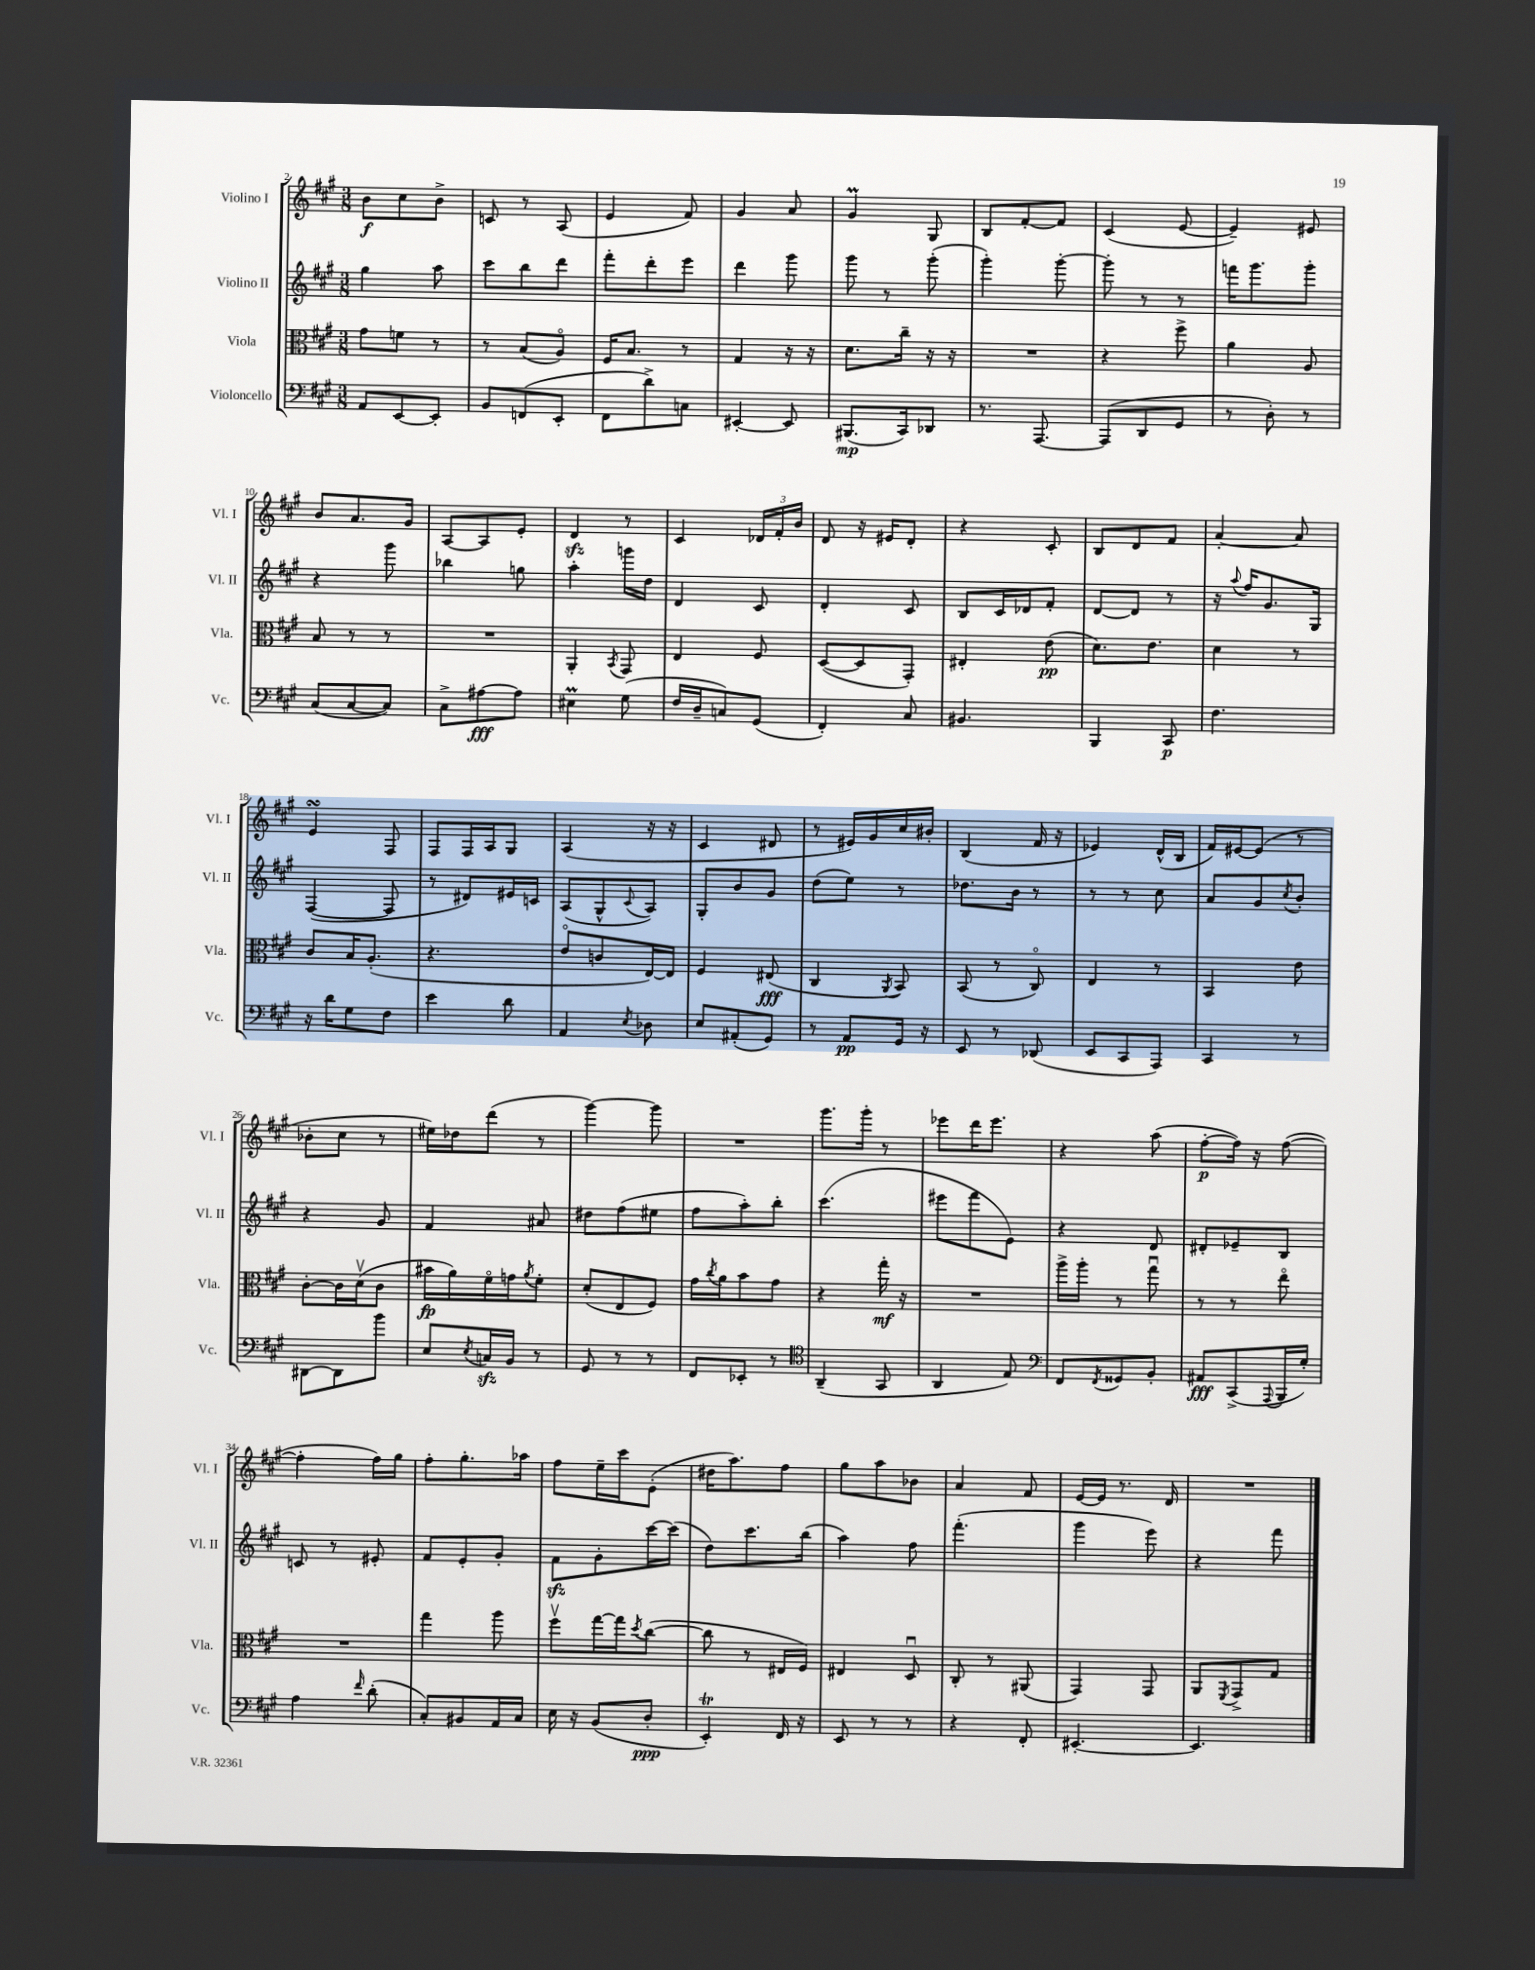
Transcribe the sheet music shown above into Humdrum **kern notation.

**kern	**kern	**kern	**kern
*staff4	*staff3	*staff2	*staff1
*clefF4	*clefC3	*clefG2	*clefG2
*k[f#c#g#]	*k[f#c#g#]	*k[f#c#g#]	*k[f#c#g#]
*M3/8	*M3/8	*M3/8	*M3/8
8AA/L	8g#\L	4gg#\	8b\L
[8EE/	8f\J	.	8cc#\
8EE'/]J	8r	8aa\	8b^\J
=	=	=	=
8BB/L	8r	8ccc#\L	8c/
(8FF/	(8B/L	8bb\	8r
8EE'/J	8Ao/J)	8ddd\J	(8A/
=	=	=	=
8FF#\L	16F#/LK	8fff#'\L	4e/
.	8.B/J	.	.
8d^\)	.	8ddd'\	.
8C\J	8r	8eee\J	8f#/)
=	=	=	=
[4EE#'/	4G#/	4ddd\	4g#/
8EE#/]	16r	8ggg#\	8a/
.	16r	.	.
=	=	=	=
(8.BBB#/L	8.d\L	8ggg#\	4g#/
.	.	8r	.
16CC#/k)	16cc#~\Jk	.	.
8DD-/J	16r	(8ggg#'\	8G#/
.	16r	.	.
=	=	=	=
8.r	4.r	4ggg#'\)	8B/L
.	.	.	[8f#'/
[8.AAA/	.	.	.
.	.	[8ggg#'\	8f#/]J
=	=	=	=
(8AAA/]L	4r	8ggg#'\]	(4c#/
8DD/	.	8r	.
8GG#/J	8ff#^\	8r	[8e/
=	=	=	=
8r	4a\	16fff\LK	4e~/])
.	.	8.ggg#\	.
8D'\)	.	.	.
8r	8A/	8ggg#'\J	8e#/
=	=	=	=
(8C#/L	8B/	4r	8b/L
[8C#/	8r	.	8.a/
8C#/]J)	8r	8ggg#\	.
.	.	.	16g#/Jk
=	=	=	=
8C#^\L	4.r	4bb-\	[8A/L
[8A#\	.	.	8A/]
8A#\]J	.	8gg\	8e'/J
=	=	=	=
4E#\	4AA'/	4aa'\	4d/
.	8qBB/	.	.
(8G#\	8GG#/	16ggg\LL	8r
.	.	16dd\JJ	.
=	=	=	=
16F#/LL	4E/	4d/	4c#/
16D~/J	.	.	.
8C/)	.	.	.
(8GG#/J	8F#/	8c#/	24d-/LL
.	.	.	24f#'/
.	.	.	24b/JJ
=	=	=	=
4FF#'/)	([8D/L	4d'/	8d/
.	8D/]	.	16r
.	.	.	16e#/LK
8C#/	8GG#'/J)	8c#/	8d'/J
=	=	=	=
4.BB#/	4E#'/	8B/L	4r
.	.	16c#/L	.
.	.	16d-/J	.
.	(8e\	8f#'/J	8c#'/
=	=	=	=
4BBB/	8.d\L)	[8d/L	8B/L
.	.	8d/]J	8d/
.	8.e\J	.	.
8CC#/	.	8r	8f#/J
=	=	=	=
4.F#\	4d\	16r	[4a'/
.	.	8qqaa/	.
.	.	16ff#/LK	.
.	.	8.g#/	.
.	8r	.	8a/]
.	.	16G#/Jk	.
=	=	=	=
16r	8c#/L	([4F#/	4e/
16d\LK	.	.	.
8G#\	16B/K	.	.
.	(8.A'/J	.	.
8F#\J	.	8F#/]	8F#/
=	=	=	=
4e\	4.r	8r	8F#/L
.	.	8d#/L)	16F#/L
.	.	.	16A/J
8d\	.	16e#/L	8G#/J
.	.	16c/JJ	.
=	=	=	=
4AA/	8eo/L	(8A/L	(4A/
.	8c/	8G#^^/	.
8qE/	.	8qqc#/	.
8D-\	[16E/L)	8A/J)	16r
.	16E/]JJ	.	16r
=	=	=	=
8E/L	4F#/	8G#'/L	4c#/
(8AA#'/	.	8b/	.
8GG#/J)	(8E#/	8g#/J	8d#/
=	=	=	=
8r	4C#/	(8dd\L	8r
8AA/L	.	8ee\J)	16e#/LL)
.	.	.	16g#/
.	8qAA/	.	.
16GG#/Jk	8BB/)	8r	16cc#/
16r	.	.	16b#'/JJ
=	=	=	=
8EE/	(8BB/	8.dd-\L	(4B/
8r	8r	.	.
.	.	16b\Jk	.
(8DD-/	8C#o/)	8r	16f#/
.	.	.	16r
=	=	=	=
8EE/L	4E/	8r	4e-/)
8CC#/	.	8r	.
8AAA/J)	8r	8cc#\	(16d^^/LL
.	.	.	16B/JJ
=	=	=	=
4CC#/	4BB/	8a/L	16f#/LL)
.	.	.	[16e#/J
.	.	8g#/	(8e#/]J
.	.	8qcc#/	.
8r	8e\	8b'/J	8r
=	=	=	=
[8DD#\L	[8c#'\L	4r	8b-'\L
8DD#\]	16c#\]L	.	8cc#\J
.	(16dv\J	.	.
8b\J	8c#\J	8g#/	8r
=	=	=	=
8E/L	16b#\LL	4f#/	16ee#\LL)
.	16a\)	.	16dd-\J
8qE/	.	.	.
16C/L	16f#o\	.	(8ddd\J
16BB/JJ	16g\J	.	.
.	8qa/	.	.
8r	8f#'\J	8a#/	8r
=	=	=	=
8GG#/	(8d'/L	8dd#\L	[4ggg#\)
8r	8E/	(8ff#\	.
8r	8F#/J)	8ee#\J	8ggg#\]
=	=	=	=
8FF#/L	16g#\LL	8ff#\L	4.r
.	8qcc#/	.	.
.	16a\J	.	.
8EE-'/J	8b\	8aa'\)	.
8r	8g#\J	8bb'\J	.
=	=	=	=
*clefC4	*	*	*
(4AA~/	4r	(4.ccc#\	8.ggg#\L
.	.	.	16ggg#'\Jk
8GG#/	16gg#'\	.	8r
.	16r	.	.
=	=	=	=
4AA/	4.r	8eee#\L	8eee-\L
.	.	8fff#\	16ddd\K
.	.	.	8.eee-\J
8E/)	.	8e\J)	.
=	=	=	=
*clefF4	*	*	*
8FF#/L	16aa^\LL	4r	4r
.	16aa'\JJ	.	.
8qFF#/	.	.	.
8GG##/	8r	.	.
8BB'/J	8gg#u\	8d/	(8aa\
=	=	=	=
8AA#/L	8r	8d#'/L	[8ff#'\L
(8CC#^/	8r	8e-~/	16ff#\]Jk)
.	.	.	16r
8qqAAA/	.	.	.
16BBB/L	8eeo\	8B/J	([8ff#\
16G#'/JJ)	.	.	.
=	=	=	=
4A\	4.r	8c/	4ff#'\]
.	.	8r	.
16qqf#/	.	.	.
(8d'\	.	8e#'/	16ff#\LL)
.	.	.	16gg#\JJ
=	=	=	=
8C#'/L)	4gg#\	8f#/L	8ff#'\L
8BB#/	.	8e'/	8.gg#'\
16AA/L	8aa\	8g#'/J	.
16C#/JJ	.	.	16aa-\Jk
=	=	=	=
16E\	8ff#v\L	8f#\L	8ff#\L
16r	.	.	.
(8BB/L	[16gg#\L	8g#'\	16ee~\L
.	16gg#\]J	.	16ccc#\J
.	8qdd/	.	.
8D'/J	([8cc#\J	[16ccc#\L	(8e'\J
.	.	(16ccc#\]JJ	.
=	=	=	=
4EE'/)	8cc#\]	8dd\L)	16dd#\LK
.	.	.	8.aa\)
.	8r	8.ccc#\	.
16FF#/	16E#/LL	.	8ff#\J
16r	16F#/JJ)	(16bb\Jk	.
=	=	=	=
8EE/	4E#/	4aa\)	8gg#\L
8r	.	.	8aa\
8r	8Du/	8ff#\	8b-\J
=	=	=	=
4r	8C#'/	(4.fff#'\	4a/
.	8r	.	.
8FF#'/	(8AA#/	.	8f#/
=	=	=	=
[4.EE#'/	4GG#/)	4ggg#\	[16e/LL
.	.	.	16e/]JJ
.	.	.	8.r
.	8GG#/	8eee\)	.
.	.	.	16d/
=	=	=	=
4.EE#/]	8AA/L	4r	4.r
.	8qFF#/	.	.
.	8GG#^/	.	.
.	8G#/J	8fff#\	.
==	==	==	==
*-	*-	*-	*-
